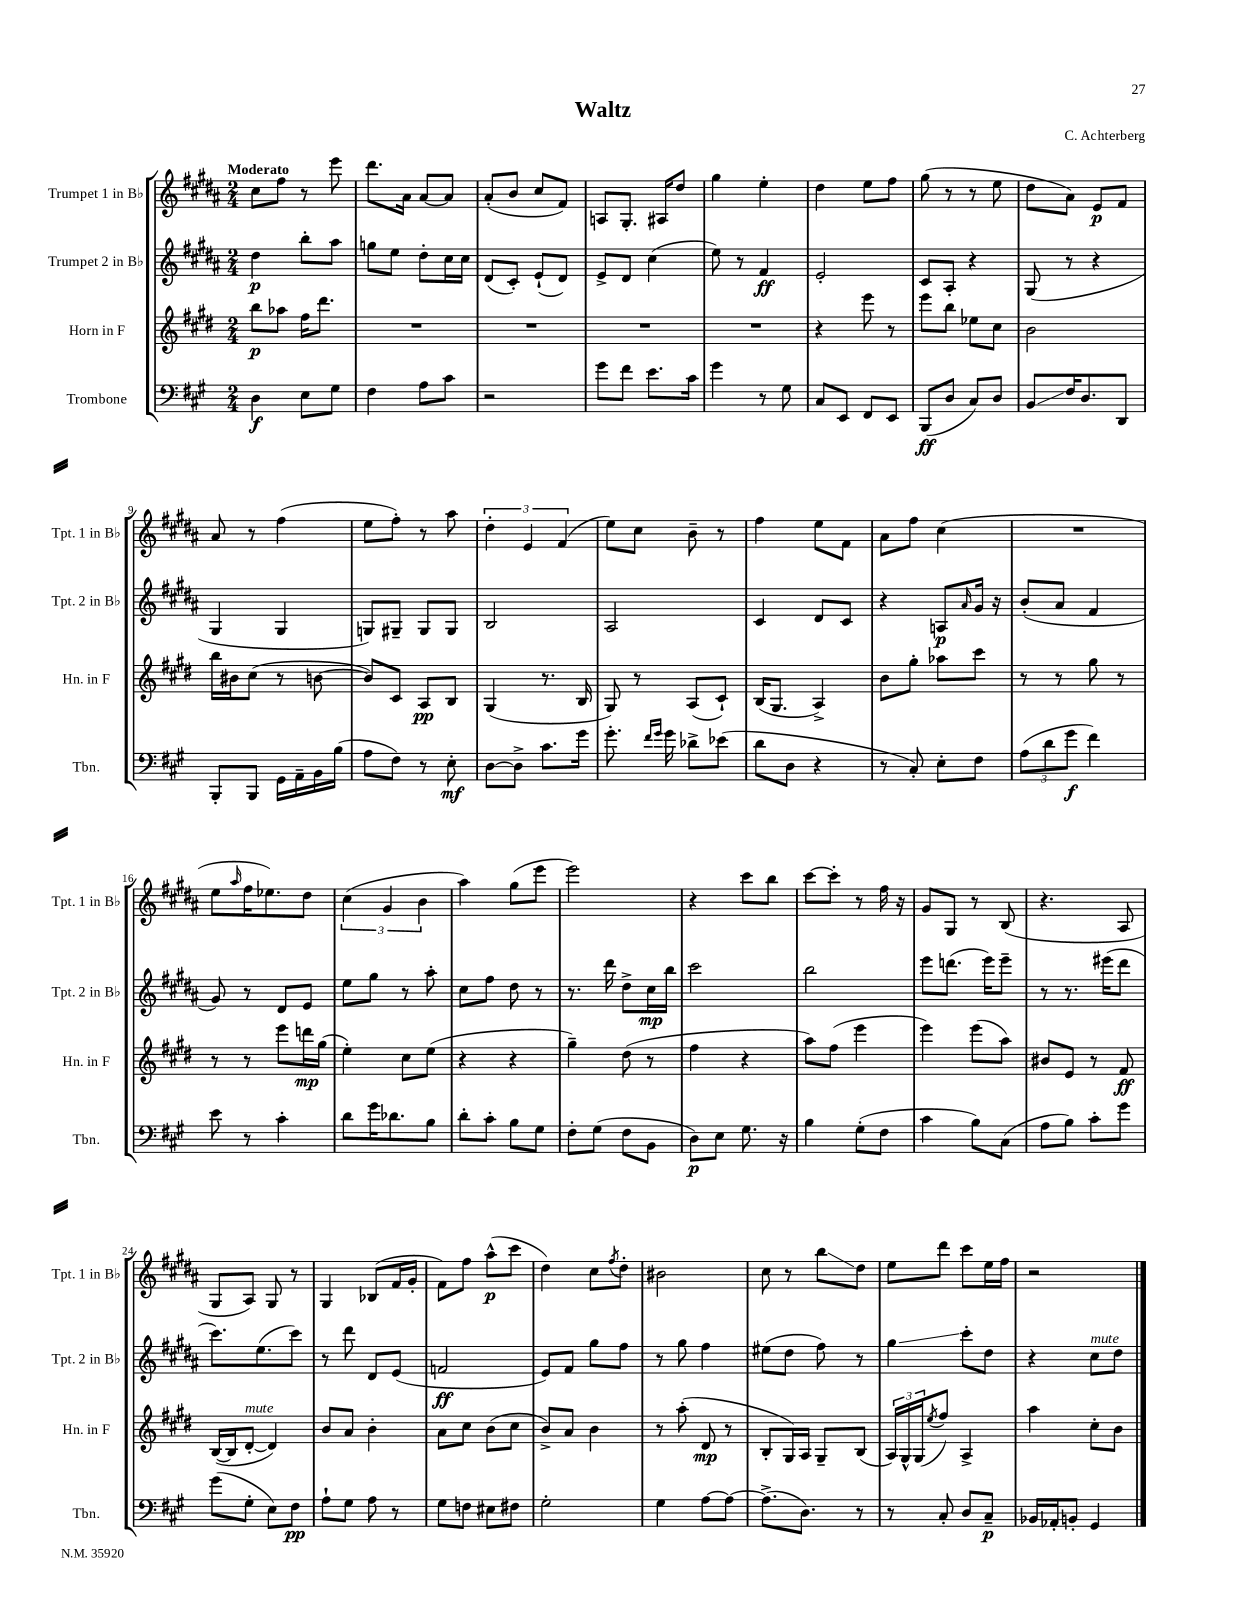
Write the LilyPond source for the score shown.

\header { title = "Waltz" composer = "C. Achterberg" }
<<
\new StaffGroup <<
\new Staff = "s0" \with { instrumentName = "Trumpet 1 in Bb" shortInstrumentName = "Tpt. 1 in Bb" } {
    \clef treble \key b \major \numericTimeSignature \time 2/4 \tempo "Moderato"
    cis''8 fis''8 r8 e'''8 |
    dis'''8. ais'16 ais'8~ ais'8 |
    ais'8-.( b'8 cis''8 fis'8) |
    a8 gis8.-. ais16 dis''8 |
    gis''4 e''4-. |
    dis''4 e''8 fis''8 |
    gis''8( r8 r8 e''8 |
    dis''8 ais'8) e'8\p fis'8 |
    ais'8 r8 fis''4( |
    e''8 fis''8-.) r8 ais''8 |
    \tuplet 3/2 { dis''4-. e'4 fis'4( } |
    e''8) cis''8 b'8-- r8 |
    fis''4 e''8 fis'8 |
    ais'8 fis''8 cis''4( |
    R2 |
    e''8 \grace { ais''16 } fis''16 ees''8.) dis''8 |
    \tuplet 3/2 { cis''4( gis'4 b'4 } |
    ais''4) gis''8( e'''8 |
    e'''2) |
    r4 cis'''8 b''8 |
    cis'''8~ cis'''8-. r8 fis''16 r16 |
    gis'8 gis8 r8 b8( |
    r4. ais8 |
    gis8 ais8) gis8 r8 |
    gis4 bes8( fis'16 gis'16-. |
    fis'8) fis''8 ais''8-^\p( cis'''8 |
    dis''4) cis''8 \acciaccatura { fis''8 } dis''8-. |
    bis'2 |
    cis''8 r8 b''8\glissando dis''8 |
    e''8 dis'''8 cis'''8 e''16 fis''16 |
    r2 \bar "|." |
}
\new Staff = "s1" \with { instrumentName = "Trumpet 2 in Bb" shortInstrumentName = "Tpt. 2 in Bb" } {
    \clef treble \key b \major \numericTimeSignature \time 2/4
    dis''4\p b''8-. ais''8 |
    g''8 e''8 dis''8-. cis''16 cis''16 |
    dis'8( cis'8-.) e'8-!( dis'8) |
    e'8-> dis'8 cis''4( |
    e''8) r8 fis'4\ff |
    e'2-. |
    cis'8 ais8-. r4 |
    gis8( r8 r4 |
    gis4 gis4 |
    g8) gis8-- gis8 gis8 |
    b2 |
    ais2 |
    cis'4 dis'8 cis'8 |
    r4 a8\p \grace { ais'16 } gis'16 r16 |
    b'8-.( ais'8 fis'4 |
    gis'8) r8 dis'8 e'8 |
    e''8 gis''8 r8 ais''8-. |
    cis''8 fis''8 dis''8 r8 |
    r8. dis'''16 dis''8-> cis''16\mp b''16 |
    cis'''2 |
    b''2 |
    e'''8 d'''8.( e'''16) e'''8-- |
    r8 r8. eis'''16( dis'''8 |
    cis'''8.) e''8.( cis'''8) |
    r8 dis'''8 dis'8 e'8( |
    f'2\ff |
    e'8) fis'8 gis''8 fis''8 |
    r8 gis''8 fis''4 |
    eis''8( dis''8 fis''8) r8 |
    gis''4\glissando cis'''8-. dis''8 |
    r4 cis''8^\markup { \italic "mute" } dis''8 \bar "|." |
}
\new Staff = "s2" \with { instrumentName = "Horn in F" shortInstrumentName = "Hn. in F" } {
    \clef treble \key e \major \numericTimeSignature \time 2/4
    b''8\p aes''8 fis''16 dis'''8. |
    R2 |
    R2 |
    R2 |
    R2 |
    r4 e'''8 r8 |
    e'''8 b''8 ees''8 cis''8 |
    b'2 |
    b''16 bis'16 cis''8( r8 b'8~ |
    b'8) cis'8 a8\pp b8 |
    gis4( r8. b16 |
    gis8) r8 a8( cis'8-!) |
    b16( gis8. a4->) |
    b'8 gis''8-. aes''8 cis'''8 |
    r8 r8 gis''8 r8 |
    r8 r8 e'''8 d'''16\mp gis''16( |
    e''4-.) cis''8 e''8( |
    r4 r4 |
    gis''4--) dis''8( r8 |
    fis''4 r4 |
    a''8) fis''8( e'''4 |
    e'''4) e'''8( a''8) |
    bis'8 e'8 r8 fis'8\ff |
    b16~( b16 dis'8~-.^\markup { \italic "mute" } dis'4) |
    b'8 a'8 b'4-. |
    a'8 cis''8 b'8( cis''8 |
    b'8->) a'8 b'4 |
    r8 a''8-.( dis'8\mp r8 |
    b8-. gis16) a16 gis8-- b8( |
    \tuplet 3/2 { a16) gis16-^ gis16( } \acciaccatura { e''8 } fis''8) a4-> |
    a''4 cis''8-. b'8 \bar "|." |
}
\new Staff = "s3" \with { instrumentName = "Trombone" shortInstrumentName = "Tbn." } {
    \clef bass \key a \major \numericTimeSignature \time 2/4
    d4\f e8 gis8 |
    fis4 a8 cis'8 |
    r2 |
    gis'8 fis'8 e'8. cis'16 |
    gis'4 r8 gis8 |
    cis8 e,8 fis,8 e,8 |
    b,,8\ff( d8 cis8) d8 |
    b,8\glissando fis16 d8. d,8 |
    b,,8-. b,,8 gis,16 a,16-- b,16 b16( |
    a8 fis8) r8 e8-.\mf |
    d8~ d8-> cis'8. gis'16 |
    gis'8.-. \grace { fis'16 gis'16 } gis'16 des'8-> ees'8( |
    d'8 d8 r4 |
    r8 cis8-.) e8-. fis8 |
    \tuplet 3/2 { a8( d'8 gis'8\f } fis'4) |
    e'8 r8 cis'4-. |
    d'8 gis'16 des'8. b8 |
    d'8-. cis'8-. b8 gis8 |
    fis8-. gis8( fis8 b,8 |
    d8\p) e8 gis8. r16 |
    b4 gis8-.( fis8 |
    cis'4 b8) cis8( |
    a8 b8) cis'8-. gis'8 |
    gis'8( gis8-. e8) fis8\pp |
    a8-! gis8 a8 r8 |
    gis8 f8 eis8 fis8 |
    gis2-. |
    gis4 a8~ a8~ |
    a8.->( d8.) r8 |
    r8 cis8-. d8 cis8--\p |
    bes,16 aes,16-. b,8-. gis,4 \bar "|." |
}
>>
>>
